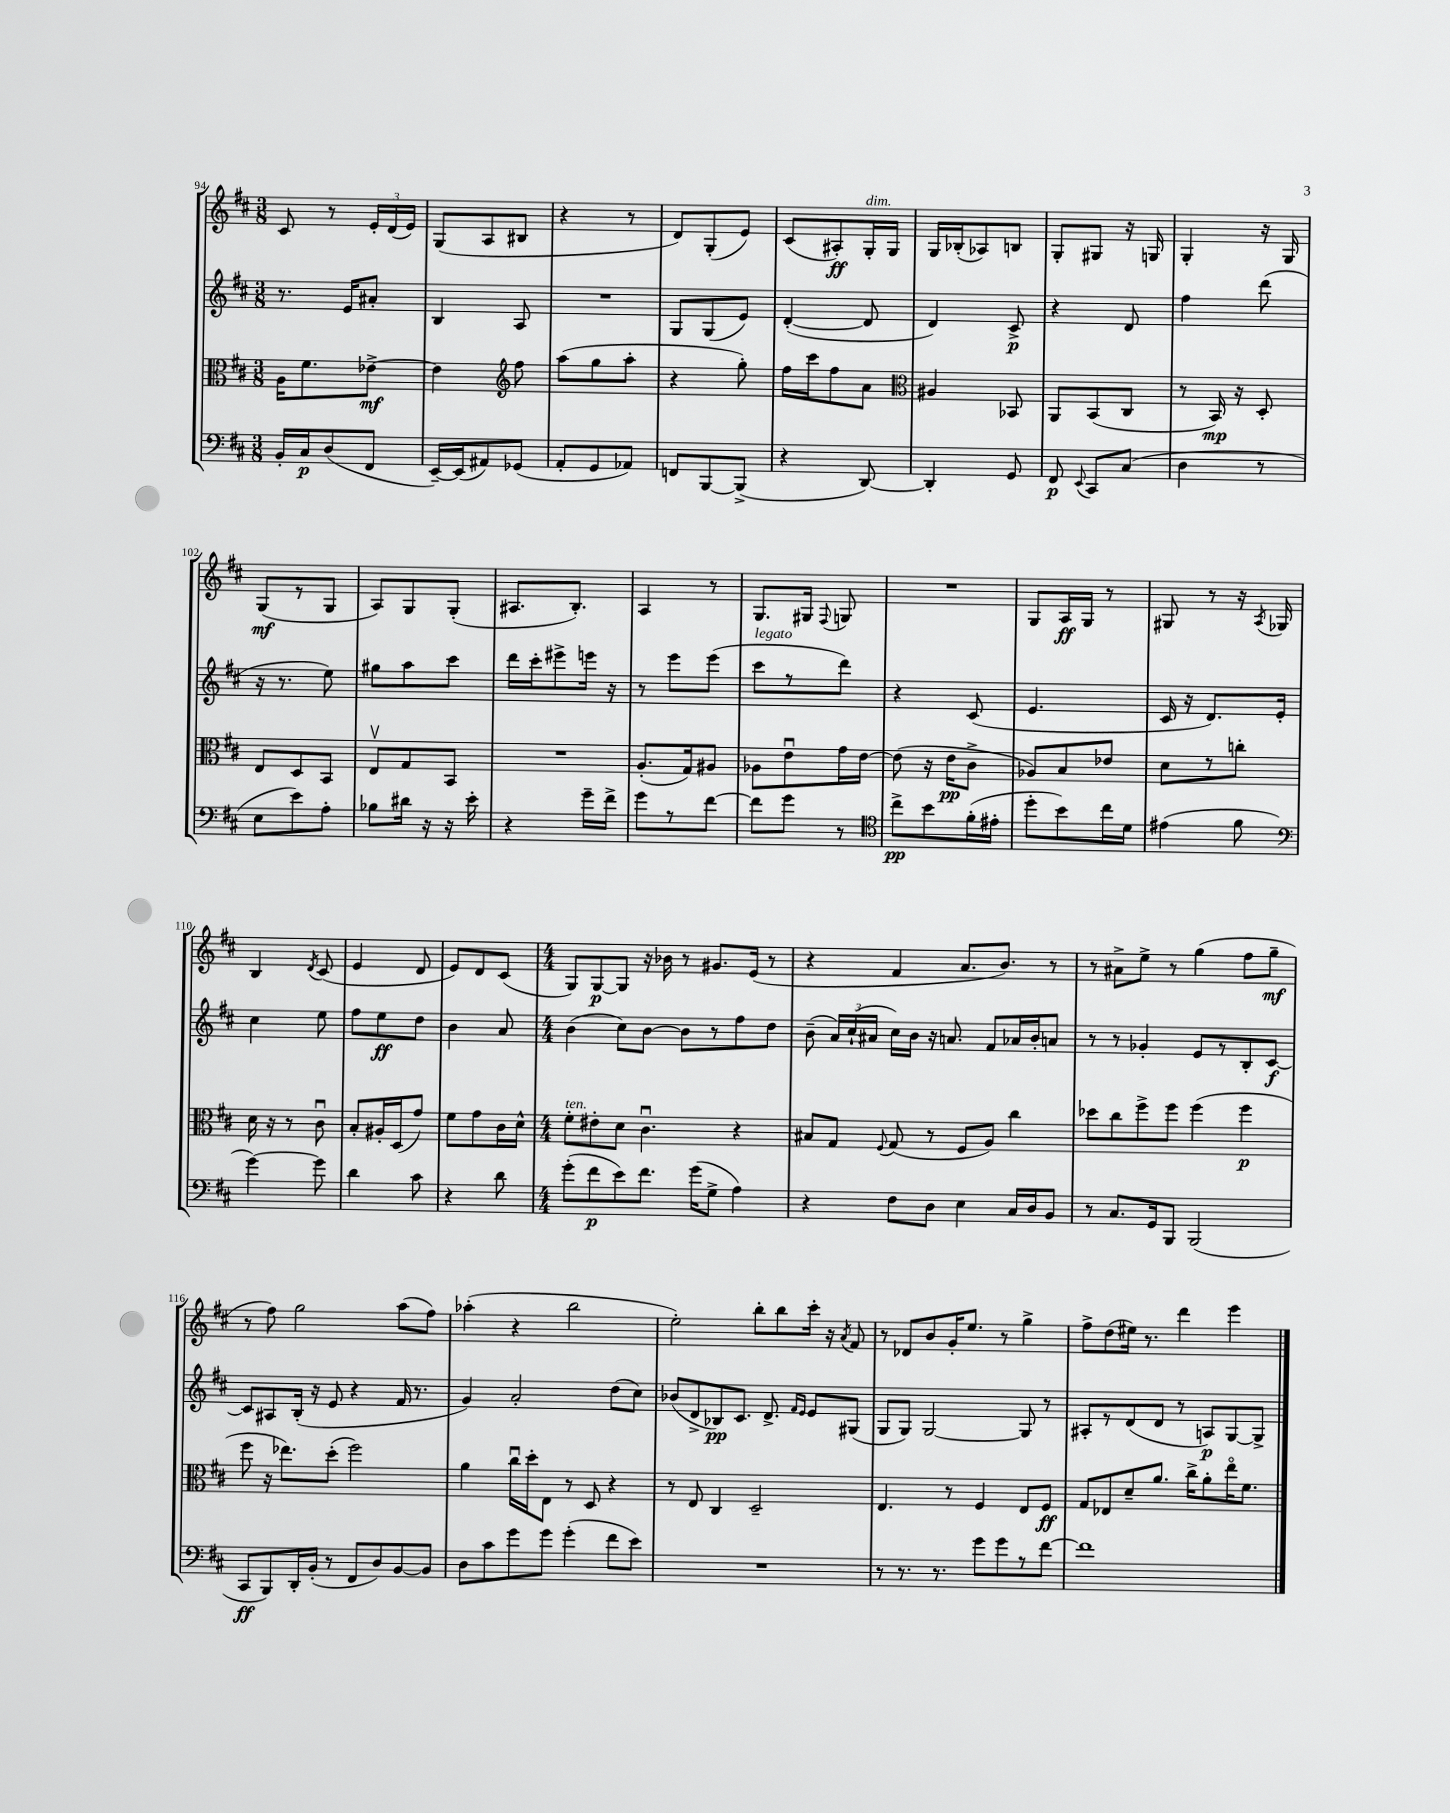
<<
\new StaffGroup <<
\new Staff = "s0" {
    \clef treble \key d \major \numericTimeSignature \time 3/8
    \autoBeamOff cis'8 r8 \tuplet 3/2 { e'16[-. d'16( e'16]) } |
    g8[( a8 bis8] |
    r4 r8 |
    d'8[) g8-.( e'8]) |
    cis'8[( ais8-.\ff) g16-.^\markup { \italic "dim." } g16] |
    g16[ bes16-.( aes8) b8] |
    g8[-. gis8] r16 g16 |
    g4-. r16 g16 |
    g8[\mf( r8 g8] |
    a8[) g8 g8]-.( |
    ais8.[ b8.]-.) |
    a4 r8 |
    g8.[ gis16] \appoggiatura { fis8 } g8 |
    R4. |
    g8[ a16\ff g16] r8 |
    gis8 r8 r16 \acciaccatura { a8 } ges16 |
    b4 \acciaccatura { d'8 } cis'8( |
    e'4 d'8 |
    e'8[) d'8 cis'8]( |
    \numericTimeSignature \time 4/4 g8[) g8~\p g8] r16 bes'16 r8 gis'8.[ e'16]( r8 |
    r4 fis'4 a'8.[ b'8.]) r8 |
    r8 ais'8[-> e''8]-> r8 g''4( fis''8[ g''8]--\mf |
    r8 fis''8) g''2 a''8[( fis''8]) |
    aes''4-.( r4 b''2 |
    e''2-.) b''8[-. b''8 cis'''16]-. r16 \acciaccatura { a'8 } fis'8 |
    r8 des'8[ b'8 g'16-. e''8.] r8 g''4-> |
    fis''8[-> d''8( eis''16]) r8. d'''4 e'''4 \bar "|." |
}
\new Staff = "s1" {
    \clef treble \key d \major \numericTimeSignature \time 3/8
    \autoBeamOff r8. e'16[ ais'8]-. |
    b4 a8 |
    R4. |
    g8[ g8( e'8]) |
    d'4~-.( d'8 |
    d'4) cis'8->\p |
    r4 d'8 |
    fis''4 d'''8( |
    r16 r8. e''8) |
    gis''8[ a''8 cis'''8] |
    d'''16[ cis'''16-. eis'''8-> e'''16] r16 |
    r8 e'''8[ e'''8]( |
    cis'''8[^\markup { \italic "legato" } r8 d'''8]) |
    r4 cis'8( |
    e'4. |
    cis'16 r16 d'8.[) e'16]-. |
    cis''4 e''8 |
    fis''8[ e''8\ff d''8] |
    b'4 a'8 |
    \numericTimeSignature \time 4/4 b'4( cis''8[) b'8]~ b'8[ r8 fis''8 d''8] |
    b'8--( \tuplet 3/2 { a'16[) cis''16-!( ais'16] } cis''16[) b'16] r16 a'8. fis'8[ aes'16 b'16-. a'8] |
    r8 r8 ges'4-. e'8[ r8 b8-. cis'8]~\f |
    cis'8[ ais8 b16]-.( r16 e'8 r4 fis'16 r8. |
    g'4) a'2-. d''8[( cis''8]) |
    bes'8[( d'8-> bes8\pp) cis'8.] d'8.-> \grace { fis'16[ e'16] } e'8[ gis8]( |
    g8[ g8]) g2~ g8 r8 |
    ais8[-. r8 d'8( d'8] r8 a8[\p) g8~ g8]-> \bar "|." |
}
\new Staff = "s2" {
    \clef alto \key d \major \numericTimeSignature \time 3/8
    \autoBeamOff a16[ fis'8. ees'8]~->\mf |
    ees'4 \clef treble fis''8 |
    a''8[( g''8 a''8]-. |
    r4 g''8-.) |
    fis''16[ cis'''16 fis''8 a'8] |
    \clef alto ais4 bes,8 |
    a,8[ b,8( cis8] |
    r8 b,16\mp) r16 d8-. |
    e8[ d8 b,8] |
    e8[\upbow g8 b,8] |
    R4. |
    a8.[-.( g16) ais8] |
    aes8[ e'8\downbow g'16 e'16]~ |
    e'8( r16 e'16[\pp cis'8]-> |
    aes8[) b8 ees'8] |
    d'8[ r8 c''8]-. |
    d'16 r16 r8 cis'8\downbow |
    b8[-. ais16-. d16( g'8]) |
    fis'8[ g'8 cis'16 d'16]-^ |
    \numericTimeSignature \time 4/4 fis'8[-.^\markup { \italic "ten." } eis'8-. d'8] cis'4.\downbow r4 |
    bis8[ g8] \appoggiatura { fis8 } g8( r8 fis8[ a8]) cis''4 |
    des''8[ cis''8 fis''8-> fis''8] fis''4( fis''4\p |
    fis''8 r16 ees''8.[) d''8]-.( fis''2) |
    a'4 cis''16[\downbow d''16-. e8] r8 d8 r4 |
    r8 e8 cis4 d2-- |
    e4. r8 fis4 e8[ fis8]\ff |
    g8[ ees8 d'8-- a'8.] cis''16[-> a'8-. e''16\flageolet fis'8.] \bar "|." |
}
\new Staff = "s3" {
    \clef bass \key d \major \numericTimeSignature \time 3/8
    \autoBeamOff b,16[-. cis16\p d8( fis,8] |
    e,16[~--) e,16( ais,8) ges,8]( |
    a,8[-. g,8 aes,8]) |
    f,8[ b,,8~ b,,8]->( |
    r4 d,8~) |
    d,4-. g,8 |
    fis,8\p \appoggiatura { e,8 } cis,8[ cis8]( |
    d4 r8 |
    e8[ e'8) a8]-. |
    bes8[ dis'16] r16 r16 e'16-. |
    r4 g'16[-- fis'16]-> |
    g'8[ r8 fis'8]~ |
    fis'8[ g'8] r8 |
    \clef tenor cis''8[->\pp b'8 fis'16-.( eis'16]-. |
    d''8[-. b'8) cis''16 d'16] |
    eis'4( fis'8 |
    \clef bass g'4~) g'8 |
    d'4 cis'8 |
    r4 d'8 |
    \numericTimeSignature \time 4/4 g'8[-.( fis'8\p e'8) fis'8.] g'16[( g8]-> a4) |
    r4 fis8[ d8] e4 cis16[ d16 b,8] |
    r8 cis8.[ g,16 b,,8] b,,2( |
    cis,8[\ff b,,8) d,16-. b,16]-.( r8 fis,8[ d8) b,8~ b,8] |
    d8[ cis'8 g'8 g'8] g'4-.( fis'8[ e'8]) |
    R1 |
    r8 r8. r8. g'8[ g'8 r8 fis'8]~ |
    fis'1 \bar "|." |
}
>>
>>
\layout { \context { \Score currentBarNumber = #94 } }
